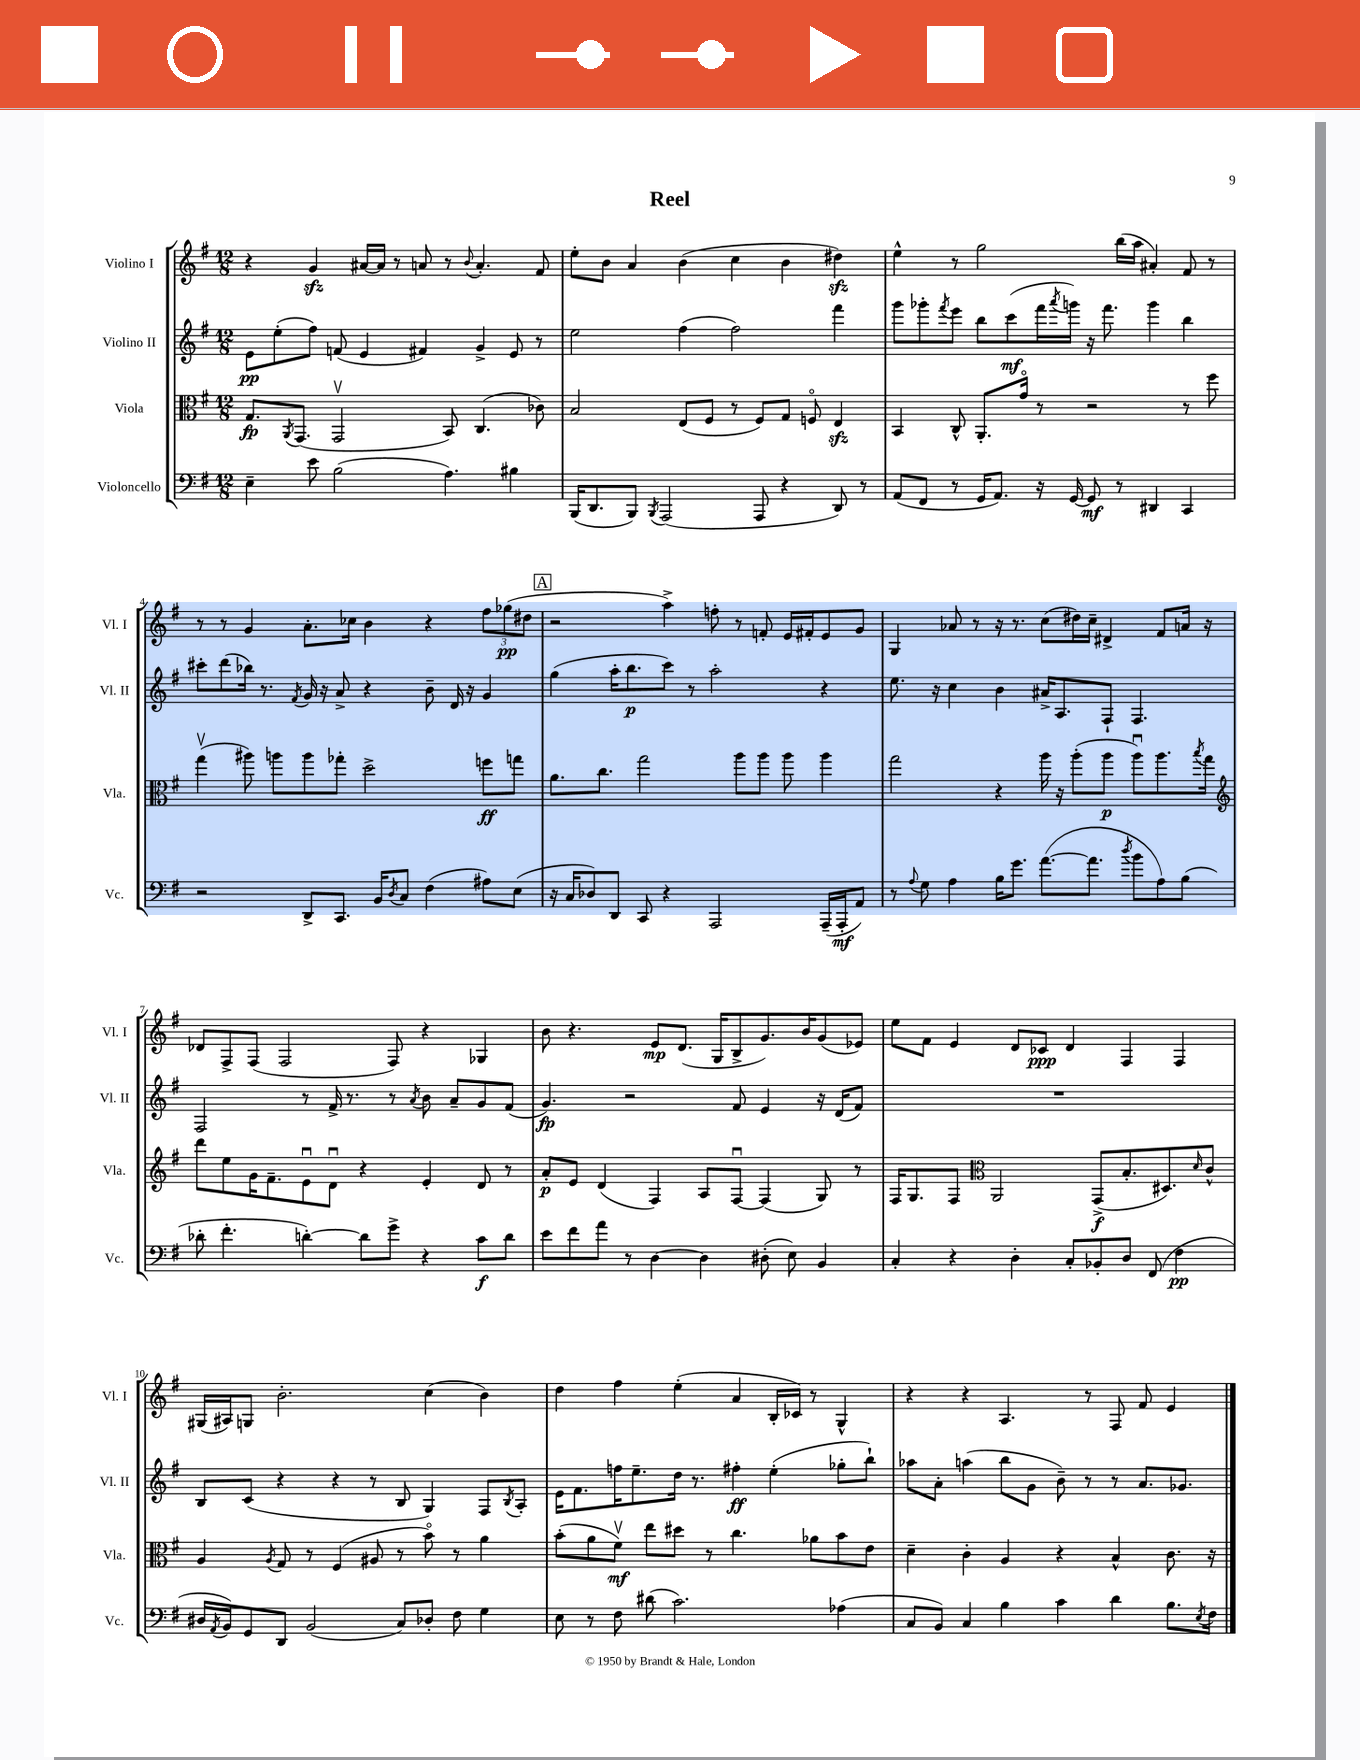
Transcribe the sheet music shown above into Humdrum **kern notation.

**kern	**kern	**kern	**kern
*staff4	*staff3	*staff2	*staff1
*clefF4	*clefC3	*clefG2	*clefG2
*k[f#]	*k[f#]	*k[f#]	*k[f#]
*M12/8	*M12/8	*M12/8	*M12/8
4E~	8.G	8e	4r
.	.	(8ee'	.
.	8qAA	.	.
.	(8.GG	.	.
8e	.	8ff#)	4g
(2B	2GGv	(8f	.
.	.	4e	[16a#
.	.	.	16a#]
.	.	.	8r
.	.	4f#)	8a
4.A)	8BB)	.	8r
.	.	.	8qqb
.	(4.C	4g^	4.a'
4B#	.	8e	.
.	8c-)	8r	8f#
=	=	=	=
(16BBB	2B	2ee	8ee'
8.DD	.	.	.
.	.	.	8b
8BBB)	.	.	4a
8qBBB	.	.	.
(2AAA	.	.	.
.	(8E	(4ff#	(4b
.	8F#	.	.
.	8r	2ff#)	4cc
8AAA	8F#)	.	.
4r	8G	.	4b
.	8Fo	.	.
8DD)	4E	4fff#	4dd#)
8r	.	.	.
=	=	=	=
(8AA	4BB	8ggg	4ee^^
8FF#	.	8ggg-'	.
.	.	8qfff#	.
8r	8C^^	8eee	8r
16GG	8.AA'	8bb	2gg
8.AA)	.	.	.
.	.	(8ccc	.
.	16go	.	.
16r	8r	16fff#	.
.	.	8qaaa	.
[16GG	.	16ggg)	.
8GG]	2r	16r	.
.	.	8.fff#	.
8r	.	.	(16bb
.	.	.	16aa
4DD#	.	4ggg	4a#')
4CC	8r	4bb	8f#
.	8ff#	.	8r
=	=	=	=
2r	(4ggv	8ccc#'	8r
.	.	(8ddd	8r
.	8aa#)	16bb-)	4g
.	.	8.r	.
.	8aa	.	.
.	.	8qf#	.
8DD^	8aa	16g	8.a'
.	.	16r	.
8.CC	8gg-'	8a^	.
.	.	.	16cc-
.	2dd^	4r	4b
16BB	.	.	.
8qD	.	.	.
8C	.	.	.
(4F#	.	8b~	4r
.	.	16d	.
.	.	16r	.
8A#)	8ff	4g	12ff#
.	.	.	(12gg-
(8E	8gg	.	.
.	.	.	12dd#
=	=	=	=
16r	8.a	(4gg	2r
16C	.	.	.
8D-)	.	.	.
.	8.cc	.	.
8DD	.	16aa'	.
.	.	8.bb	.
8CC	2gg	.	.
4r	.	8ccc)	4aa^)
.	.	8r	.
2AAA	.	2aa'	8ff'
.	8aa	.	8r
.	8aa	.	8f'
.	8aa	.	16e
.	.	.	16f#'
(16AAA~	4aa	4r	8e
16AAA'	.	.	.
8AA)	.	.	8g
=	=	=	=
8r	2gg	8.ee	4G
8qqA	.	.	.
8G	.	.	.
.	.	16r	.
4A	.	4cc	8a-
.	.	.	8r
16B	4r	4b	16r
8.g	.	.	8.r
([8.a	16aa	16a#^	(8cc
.	16r	8.A	.
.	(8aa'	.	16dd#)
8.a]	.	.	16cc~
.	8aa	8F#`	4d#^
8qdd	.	.	.
8b	8aau)	4.F#	.
8A)	8.aa	.	8f#
(8B	.	.	16a
.	8qbb	.	.
.	16gg	.	16r
=	=	=	=
*	*clefG2	*	*
8d-'	8ddd	2F#	8d-
4.f#'	8ee	.	8F#^
.	16g	.	(8F#
.	8.f#~	.	.
.	.	.	2F#
[4d')	8eu	8r	.
.	8du	16f#^	.
.	.	8.r	.
8d]	4r	.	.
8g^	.	8r	8F#)
.	.	8qa	.
4r	4e'	8b	4r
.	.	8a~	.
8c	8d	8g	4G-
8d	8r	(8f#	.
=	=	=	=
8e	8a'	4.g)	8b
8f#	8e	.	4.r
8a	(4d	.	.
8r	.	2r	.
[4D	4F#)	.	8e
.	.	.	(8.d
4D]	8A	.	.
.	.	.	16G
.	[8F#u	8f#	8B^
(8D#'	(4F#]	4e	8.g)
8E)	.	.	.
.	.	.	16b
4BB	8G)	16r	(8g
.	.	(16d	.
.	8r	8f#)	8e-)
=	=	=	=
4C'	16F#	1.r	8ee
.	8.G	.	.
.	.	.	8f#
4r	8F#	.	4e
*	*clefC3	*	*
.	2AA	.	.
4D'	.	.	8d
.	.	.	8c-
8C'	.	.	4d
8BB-'	(8GG^	.	.
8D	8.B'	.	4F#
(8FF#	.	.	.
.	8.D#)	.	.
4F#	.	.	4F#
.	16qqd	.	.
.	8c^^	.	.
=	=	=	=
16D#	4A	8B	(16G#
8qAA	.	.	.
16BB)	.	.	16A#)
8GG	.	(8c	8G
.	8qA	.	.
8DD	8G	4r	2.b'
(2BB	8r	.	.
.	(4F#	4r	.
.	8A#	8r	.
8C)	8r	8B	.
8D-'	8bo)	4G)	(4cc
8F#	8r	.	.
4G	4a	8F#	4b)
.	.	8qB	.
.	.	8A'	.
=	=	=	=
8E	(8b'	16e	4dd
.	.	8.f#	.
8r	8a	.	.
8F#	8f#v)	16ff	4ff#
.	.	8.ee~	.
(8d#	8ee	.	.
2.c)	8dd#	16dd	(4ee'
.	.	8.r	.
.	8r	.	.
.	4.cc	4ff#'	4a
.	.	(4ee'	16B'
.	.	.	16c-)
.	8a-	.	8r
(4A-	8b	8gg-'	4G^^
.	8e	8bb`)	.
=	=	=	=
8C	4d~	8aa-	4r
8BB)	.	8a'	.
4C	4c'	(4aa	4r
4B	4A	8bb	4.A
.	.	8g	.
4c	4r	8b~)	.
.	.	8r	8r
4d	4B^^	8r	8F#
.	.	8.a	8f#
8.B	8.c	.	4e
.	.	8.g-	.
8qE	.	.	.
16F#	16r	.	.
==	==	==	==
*-	*-	*-	*-
